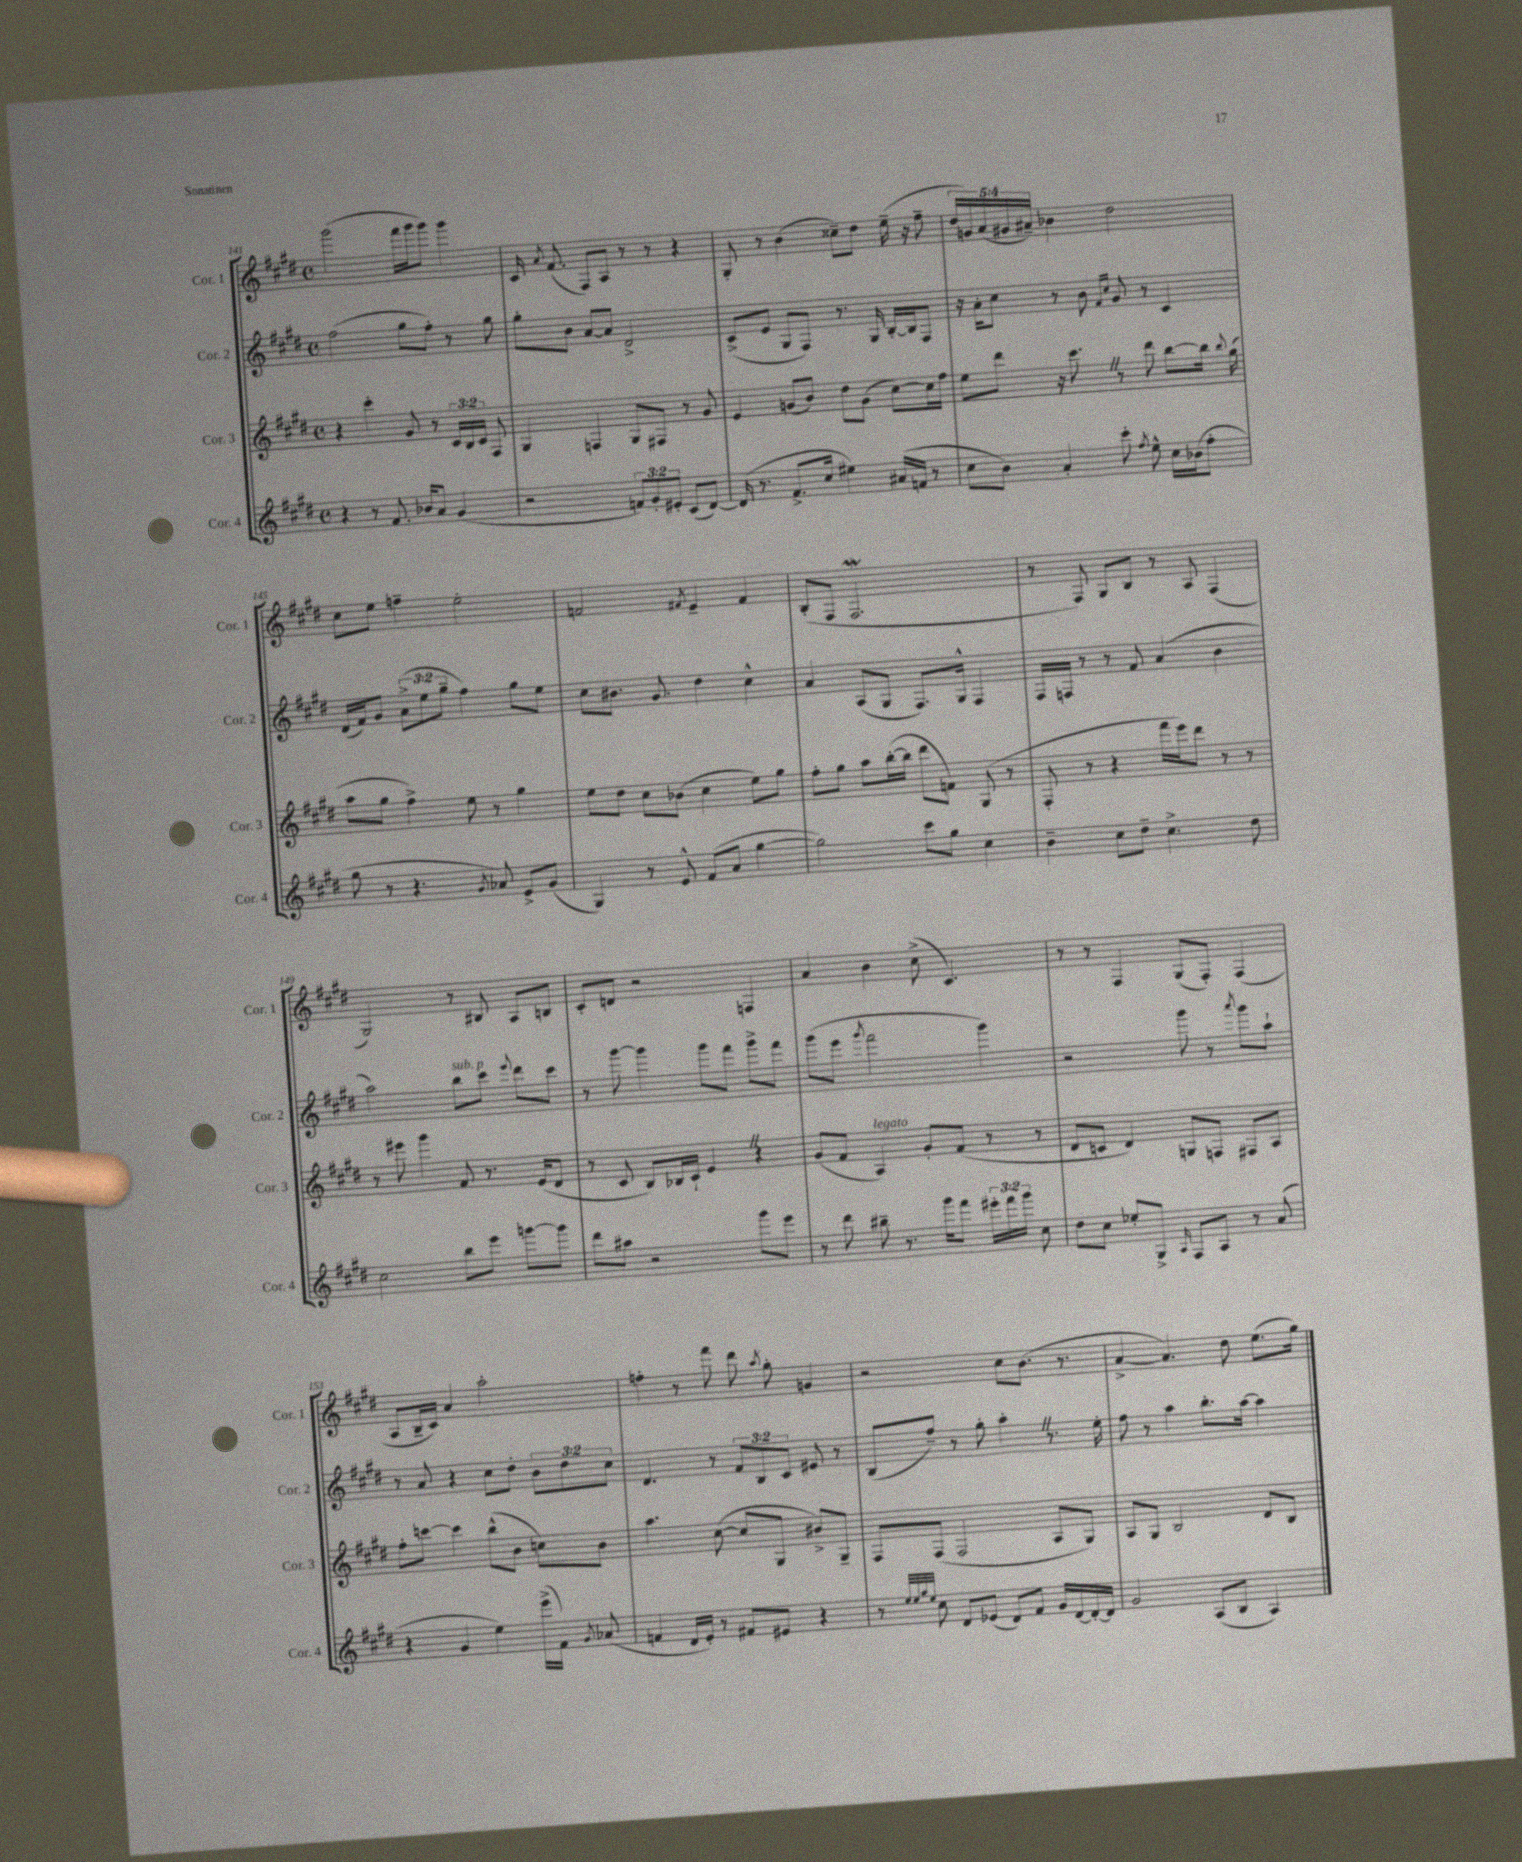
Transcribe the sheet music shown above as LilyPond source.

<<
\new StaffGroup <<
\new Staff = "s0" \with { instrumentName = "Cor. 1" shortInstrumentName = "Cor. 1" } {
    \clef treble \key e \major \defaultTimeSignature \time 4/4 \override Staff.TupletNumber.text = #tuplet-number::calc-fraction-text
    \autoBeamOff gis'''2( fis'''16[ gis'''16 gis'''8]) gis'''4 |
    cis'16 \acciaccatura { a'8 } fis'8.( fis8[) a8] r8 r8 r4 |
    gis8-. r8 b'4( cisis''8[--) dis''8] e''16--( r16 fis''8-- |
    \tuplet 5/4 { dis''16[ g'16) a'16( gis'16 ais'16]--) } bes'4 dis''2 |
    cis''8[ e''8] f''4-- e''2-. |
    f'2 \acciaccatura { fis'8 } e'4-- fis'4 |
    b8[-.( fis8] fis2.\mordent |
    r8 fis8) gis8[ b8] r8 a8 fis4( |
    gis2) r8 bis8 a8[ b8] |
    cis'8[-. d'8] r2 f4 |
    a'4 b'4 cis''8->( cis'4.) |
    r8 r8 fis4 gis8[( fis8]-.) fis4( |
    a8[ b16-- cis'16]) a'4 a''2-. |
    f''4-. r8 fis'''8 dis'''8 \acciaccatura { a''8 } gis''8-. g'4 |
    r2 cis''8[ b'8.]( r8. |
    a'4~-> a'4.) dis''8 e''8.[( gis''16]) \bar "|." |
}
\new Staff = "s1" \with { instrumentName = "Cor. 2" shortInstrumentName = "Cor. 2" } {
    \clef treble \key e \major \defaultTimeSignature \time 4/4 \override Staff.TupletNumber.text = #tuplet-number::calc-fraction-text
    \autoBeamOff fis''2( gis''8[ fis''8]-.) r8 gis''8 |
    gis''8[-. b'8] a'8[~ a'8] dis'2-> |
    cis'8[->( e'8] gis8[ fis8]) r8. gis16 b16[~-. b16 fis8] |
    r16 a'16[-. cis''8] r8 b'8 \grace { fis'16[ cis''16] } gis'8 r8 cis'4 |
    dis'16[( fis'16) gis'8] \tuplet 3/2 { a'8[->( e''8 gis''8]-- } fis''4) gis''8[ e''8] |
    cis''8[ bis'8.] gis'8. dis''4 cis''4-^ |
    a'4 a8[( gis8] fis8.[) gis16]-^ fis4 |
    fis16[ f16] r8 r8 fis'8 a'4( b'4 |
    a''2) b''8[^\markup { \italic "sub. p" } cis'''8] \appoggiatura { e'''8 } dis'''8[ cis'''8] |
    r8 gis'''8~ gis'''4 gis'''8[ fis'''8] gis'''8[-> fis'''8] |
    gis'''8[( e'''8] \acciaccatura { gis'''8 } fis'''2 gis'''4) |
    r2 gis'''8 r8 \acciaccatura { a'''8 } gis'''8[ a''8]-! |
    r8 a'8 r4 cis''8[ dis''8]-. \tuplet 3/2 { b'8[ dis''8 cis''8] } |
    dis'4. r8 \tuplet 3/2 { fis'8[ b8 cis'8] } eis'8 r8 |
    b8[( fis''8]--) r8 gis''8-. a''4-. \once \override BreathingSign.text = \markup { \musicglyph "scripts.caesura.straight" } \breathe r8. e''16-. |
    fis''8 r8 a''4 b''8.[-. a''16]~ a''4 \bar "|." |
}
\new Staff = "s2" \with { instrumentName = "Cor. 3" shortInstrumentName = "Cor. 3" } {
    \clef treble \key e \major \defaultTimeSignature \time 4/4 \override Staff.TupletNumber.text = #tuplet-number::calc-fraction-text
    \autoBeamOff r4 cis'''4-. gis'8 r8 \tuplet 3/2 { cis'16[ b16 cis'16] } fis8 |
    gis4 f4 gis8[ fis8] r8 gis'8 |
    e'4 g'8[( b'8]) dis''8[ g'8]( cis''8[~) cis''16 fis''16] |
    e''8[ dis'''8] r16 cis'''8. \once \override BreathingSign.text = \markup { \musicglyph "scripts.caesura.straight" } \breathe r8 dis'''8 b''8[~ b''16] \appoggiatura { b''8 } gis''16( |
    a''8[ gis''8] fis''4->) e''8 r8 gis''4 |
    e''8[ dis''8] cis''8[ bes'8]( cis''4 e''8[) gis''8] |
    fis''8[-. gis''8] a''8[ b''16~-.( b''16] dis'''8[ f'8]) gis8( r8 |
    fis8-. r8 r4 fis'''16[ e'''16) dis'''8] r8 r8 |
    r8 eis'''8 gis'''4 fis'8 r8. e'16[( dis'8] |
    r8 cis'8 b8[) bes16 cis'16]-! e'4 \once \override BreathingSign.text = \markup { \musicglyph "scripts.caesura.straight" } \breathe r4 |
    gis'8[( fis'8] a4^\markup { \italic "legato" }) gis'8[-. fis'8]( r8 r8 |
    dis'8[ c'8] dis'4) g8[ f8] fis8[ a8] |
    fis''8[-. c'''8]~ c'''4 b''8[-^( b'8] c''8[) b'8] |
    a''4. cis''8~( cis''8[ gis8] bis'8[->) gis8]-- |
    fis8[ fis8]( fis2 a8[ gis8]) |
    a8[ gis8] b2 dis'8[ b8] \bar "|." |
}
\new Staff = "s3" \with { instrumentName = "Cor. 4" shortInstrumentName = "Cor. 4" } {
    \clef treble \key e \major \defaultTimeSignature \time 4/4 \override Staff.TupletNumber.text = #tuplet-number::calc-fraction-text
    \autoBeamOff r4 r8 fis'8. bes'16[ a'8] gis'4( |
    r2 \tuplet 3/2 { f'8[) gis'8-. eis'8]-. } cis'8[( dis'8]~) |
    dis'16( r8. fis'8.[-> cis''16] eis''4) ais'16[( f'16] r8 |
    cis''8[ b'8]) a'4-. cis'''8-. \acciaccatura { fis''8 } e''8-^ cis''16[ bes'16( fis''8]-. |
    gis''8 r8 r4. \acciaccatura { gis'8 } aes'8) e'8[-> gis'8]( |
    gis4) r8 e'8-^ fis'8[( a'8] gis''4~ |
    gis''2) cis'''8[ gis''8] cis''4 |
    b'4-- cis''8[ dis''8]-- cis''4.-> dis''8 |
    cis''2 b''8[ e'''8] g'''8[~ g'''8] |
    dis'''8[ ais''8] r2 gis'''8[ e'''8] |
    r8 dis'''8 bis''8-- r8. gis'''16[ fis'''8] \tuplet 3/2 { eis'''16[-. fis'''16 gis'''16] } cis''8 |
    dis''8[ cis''8] ees''8[-. gis8]-> \grace { a16 } fis8[ a8] r8 a'8( |
    r4 gis'4 e''4) e'''16[->( fis'16]) \acciaccatura { gis'8 } aes'8( |
    f'4 dis'16[ e'16]-.) r8 fis'8[ eis'8] r4 |
    r8 \grace { e''32[ e''32 gis''32 e''32] } cis''8 dis'8[ ees'8]( dis'8[) fis'8] gis'16[ dis'16~ dis'16~-. dis'16] |
    gis'2 a8[( b8] a4) \bar "|." |
}
>>
>>
\layout { \context { \Score currentBarNumber = #141 } }
